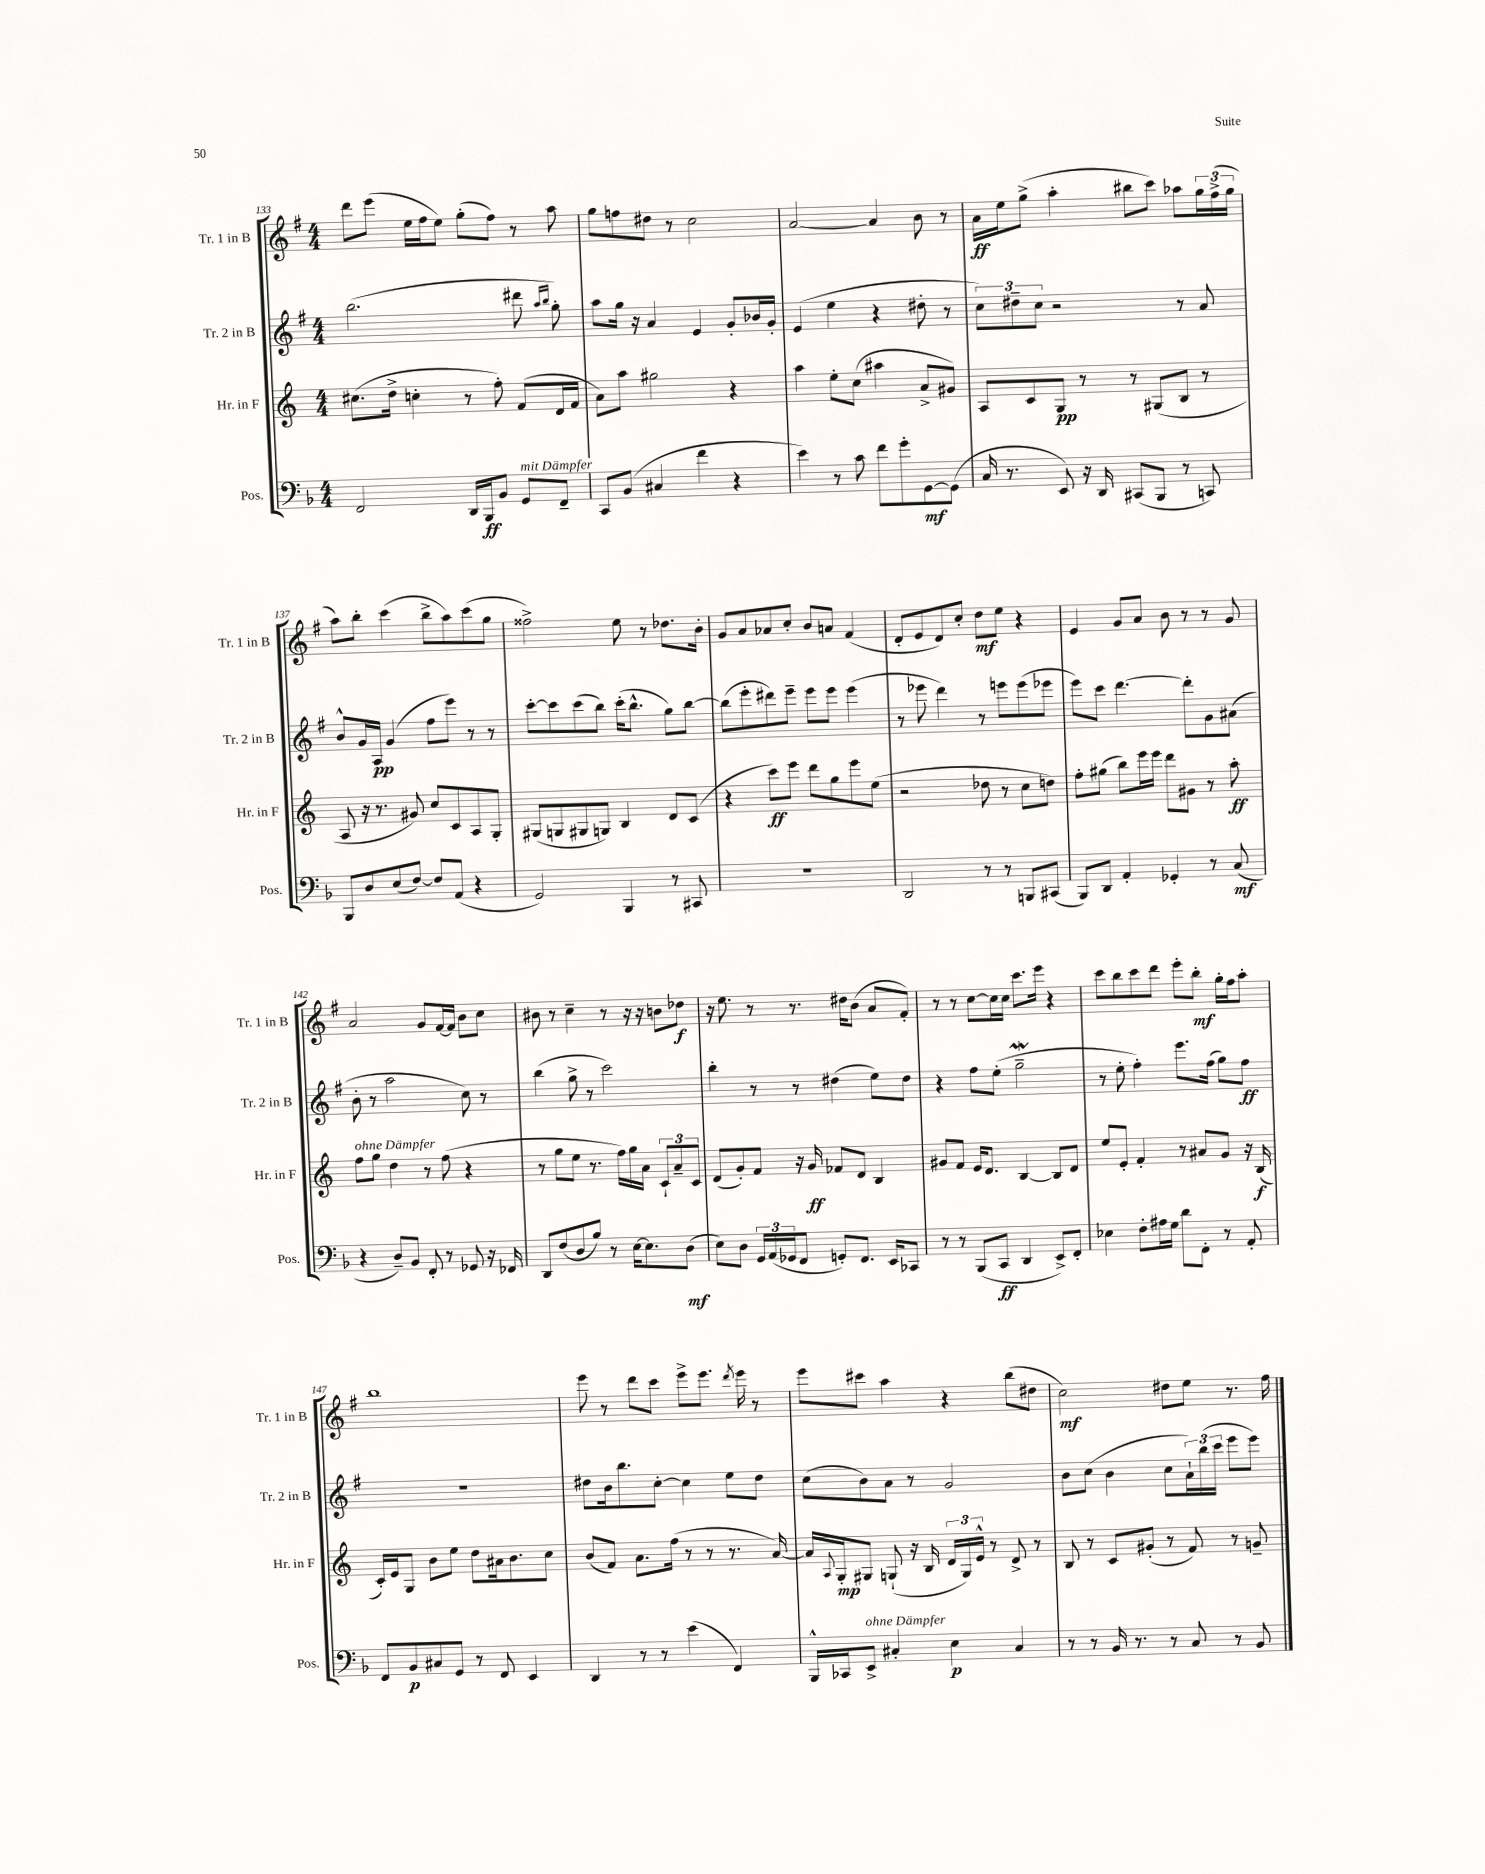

**kern	**kern	**kern	**kern
*staff4	*staff3	*staff2	*staff1
*clefF4	*clefG2	*clefG2	*clefG2
*k[b-]	*k[]	*k[f#]	*k[f#]
*M4/4	*M4/4	*M4/4	*M4/4
2FF	(8.cc#	(2.bb	8ddd
.	.	.	(8eee
.	16dd^	.	.
.	4cc'	.	16ee
.	.	.	16ff#
.	.	.	8ee)
16DD	8r	.	(8gg'
16BBB-	.	.	.
8BB-	8ff')	.	8ff#)
8GG	(8f	8ddd#	8r
.	.	16qqaa	.
.	.	16qqbb	.
8FF~	16d	8gg')	8aa
.	16f	.	.
=	=	=	=
8CC	8a)	8aa	8gg
(8BB-	8aa	16gg	8ff
.	.	16r	.
4C#	2gg#	4a	8dd#
.	.	.	8r
4f	.	4e	2cc
4r	4r	8g'	.
.	.	16b-	.
.	.	16g'	.
=	=	=	=
4e)	4aa	(4e	[2a
8r	8ee'	4ee	.
8c	(8cc	.	.
8f	4aa#	4r	4a]
8g'	.	.	.
[8GG	8a^	8dd#'	8b
(8GG]	8g#)	8r	8r
=	=	=	=
16C	8A	12cc)	16a
8.r	.	.	16ee
.	.	12dd#~	.
.	8c	.	(8gg^
.	.	12cc	.
8EE)	8G	2r	4aa'
16r	8r	.	.
16DD	.	.	.
(8CC#	8r	.	8bb#
8BBB-	(8G#	.	8ccc)
8r	8B	8r	8aa-
8CC)	8r	8a	24gg
.	.	.	(24ff#^
.	.	.	24gg
=	=	=	=
8BBB-	8A	8b^^	8aa)
8D	16r	16g	8bb'
.	8.r	16A	.
(8E	.	(4g	(4ccc
[8F)	8g#)	.	.
8F]	8cc	8ff#	8bb^
(8AA	8c	8eee)	8aa)
4r	8A	8r	(8ccc
.	8G'	8r	8gg
=	=	=	=
2GG)	(8G#	[8ccc'	2ff##^)
.	8G	8ccc]	.
.	8G#	(8ccc	.
.	8G)	8bb)	.
4BBB-	4B	(16ccc'	8ee
.	.	8.bb^^	.
.	.	.	8r
8r	8d	8gg)	8.dd-
8CC#	(8c	[8bb	.
.	.	.	16b'
=	=	=	=
1r	4r	(8bb]	8g
.	.	8eee'	8a
.	8ccc)	8ddd#)	8a-
.	8eee	8eee~	8cc'
.	8ddd	8eee	8b
.	8gg	8eee	8a
.	8eee	(4eee	(4f#
.	(8ee	.	.
=	=	=	=
2DD	2r	8r	8d'
.	.	8eee-	8e
.	.	4ddd)	8d)
.	.	.	8cc'
8r	8dd-	8r	8dd
8r	8r	8eee	8ee
8BBB	8cc	(8eee	4r
(8CC#	8dd)	8eee-	.
=	=	=	=
8BBB-)	8ff'	8eee)	4e
8DD	(8gg#	8ccc	.
4AA'	8bb)	[4.ddd	8g
.	16eee	.	8a
.	16eee	.	.
4GG-'	8ddd	.	8b
.	8g#	8ddd']	8r
8r	8r	8g	8r
(8C	8aa'	(8a#	8g
=	=	=	=
4r	8ff	8b'	2a
.	8gg	8r	.
8D~)	4dd	2aa	.
8BB-	.	.	.
8FF'	8r	.	8g
8r	(8ff	.	[16f#
.	.	.	16f#]
8GG-	4r	8cc)	8b
16r	.	8r	8cc
16FF-	.	.	.
=	=	=	=
8DD	8r	(4bb	8b#
(8F	8gg	.	8r
8D	8ee	8gg^	4cc~
8B-)	8.r	8r	.
8r	.	2ccc)	8r
.	16ff)	.	.
[16E	16gg	.	16r
8.E]	16a	.	16r
.	12c`	.	8b
.	12a~	.	.
(8D	.	.	8dd-
.	12c	.	.
=	=	=	=
8E)	(8d	4bb'	16r
.	.	.	8.ee
8D	8g')	.	.
24GG	8f	8r	8r
(24AA	.	.	.
24GG-	.	.	.
8FF	16r	8r	8.r
.	16g	.	.
8GG')	8f-	(4dd#	.
.	.	.	16dd#
8.FF	8d	.	(8b
.	4B	8ee)	8a
16EE	.	.	.
8CC-	.	8dd#	8f#')
=	=	=	=
8r	8g#	4r	8r
8r	8f	.	8r
(8BBB-	16e	8ff#	[8cc
.	8.d	.	.
8CC	.	(8ee'	16cc]
.	.	.	16cc
4DD	[4B	2gg~	8.ccc
.	.	.	16eee
8EE^)	8B]	.	4r
8FF'	8d	.	.
=	=	=	=
4E-	8ee	8r	8ccc
.	8e'	8ee'	8bb
8F'	4f'	4ff#')	8ccc
16A#	.	.	8ddd
16G	.	.	.
8d	8r	8.eee	8eee'
8FF'	8a#	.	8bb'
.	.	(16ff#	.
8r	8g	8gg)	16gg'
.	.	.	16ff#
8AA'	16r	8ff#	8aa'
.	(16B	.	.
=	=	=	=
8FF	16c')	1r	1bb
.	16e	.	.
8BB-	8G	.	.
8C#	8b	.	.
8GG	8ee	.	.
8r	8dd	.	.
8FF	16a#	.	.
.	8.b	.	.
4EE	.	.	.
.	8cc	.	.
=	=	=	=
4DD	(8b	8dd#	8eee
.	8f)	16b	8r
.	.	8.bb	.
8r	8.a	.	8ddd
8r	.	[8cc'	8ccc
.	(16ff	.	.
(4e	8r	4cc]	8eee^
.	8r	.	8.eee
4FF)	8.r	8ee	.
.	.	.	8qddd
.	.	.	16eee
.	.	8dd#	8r
.	[16a)	.	.
=	=	=	=
16BBB-^^	16a]	(8cc	8eee
.	8qqA	.	.
16CC-	16G'	.	.
8EE^	8G#	8b)	8ccc#
4C#'	(8G`	8a	4aa
.	16r	8r	.
.	16B	.	.
4E	24d	2g	4r
.	24G)	.	.
.	24e^^	.	.
.	8r	.	.
4C#	8d^	.	(8bb
.	8r	.	8dd#
=	=	=	=
8r	8B	8b	2cc)
8r	8r	(8cc	.
16BB-	8c	4b	.
8.r	.	.	.
.	(8g#'	.	.
8r	8r	8cc	8dd#
8C	8f)	24a`)	8ee
.	.	(24bb	.
.	.	24ccc	.
8r	8r	8eee	8.r
8BB-	8g~	8eee)	.
.	.	.	16ff#
==	==	==	==
*-	*-	*-	*-
